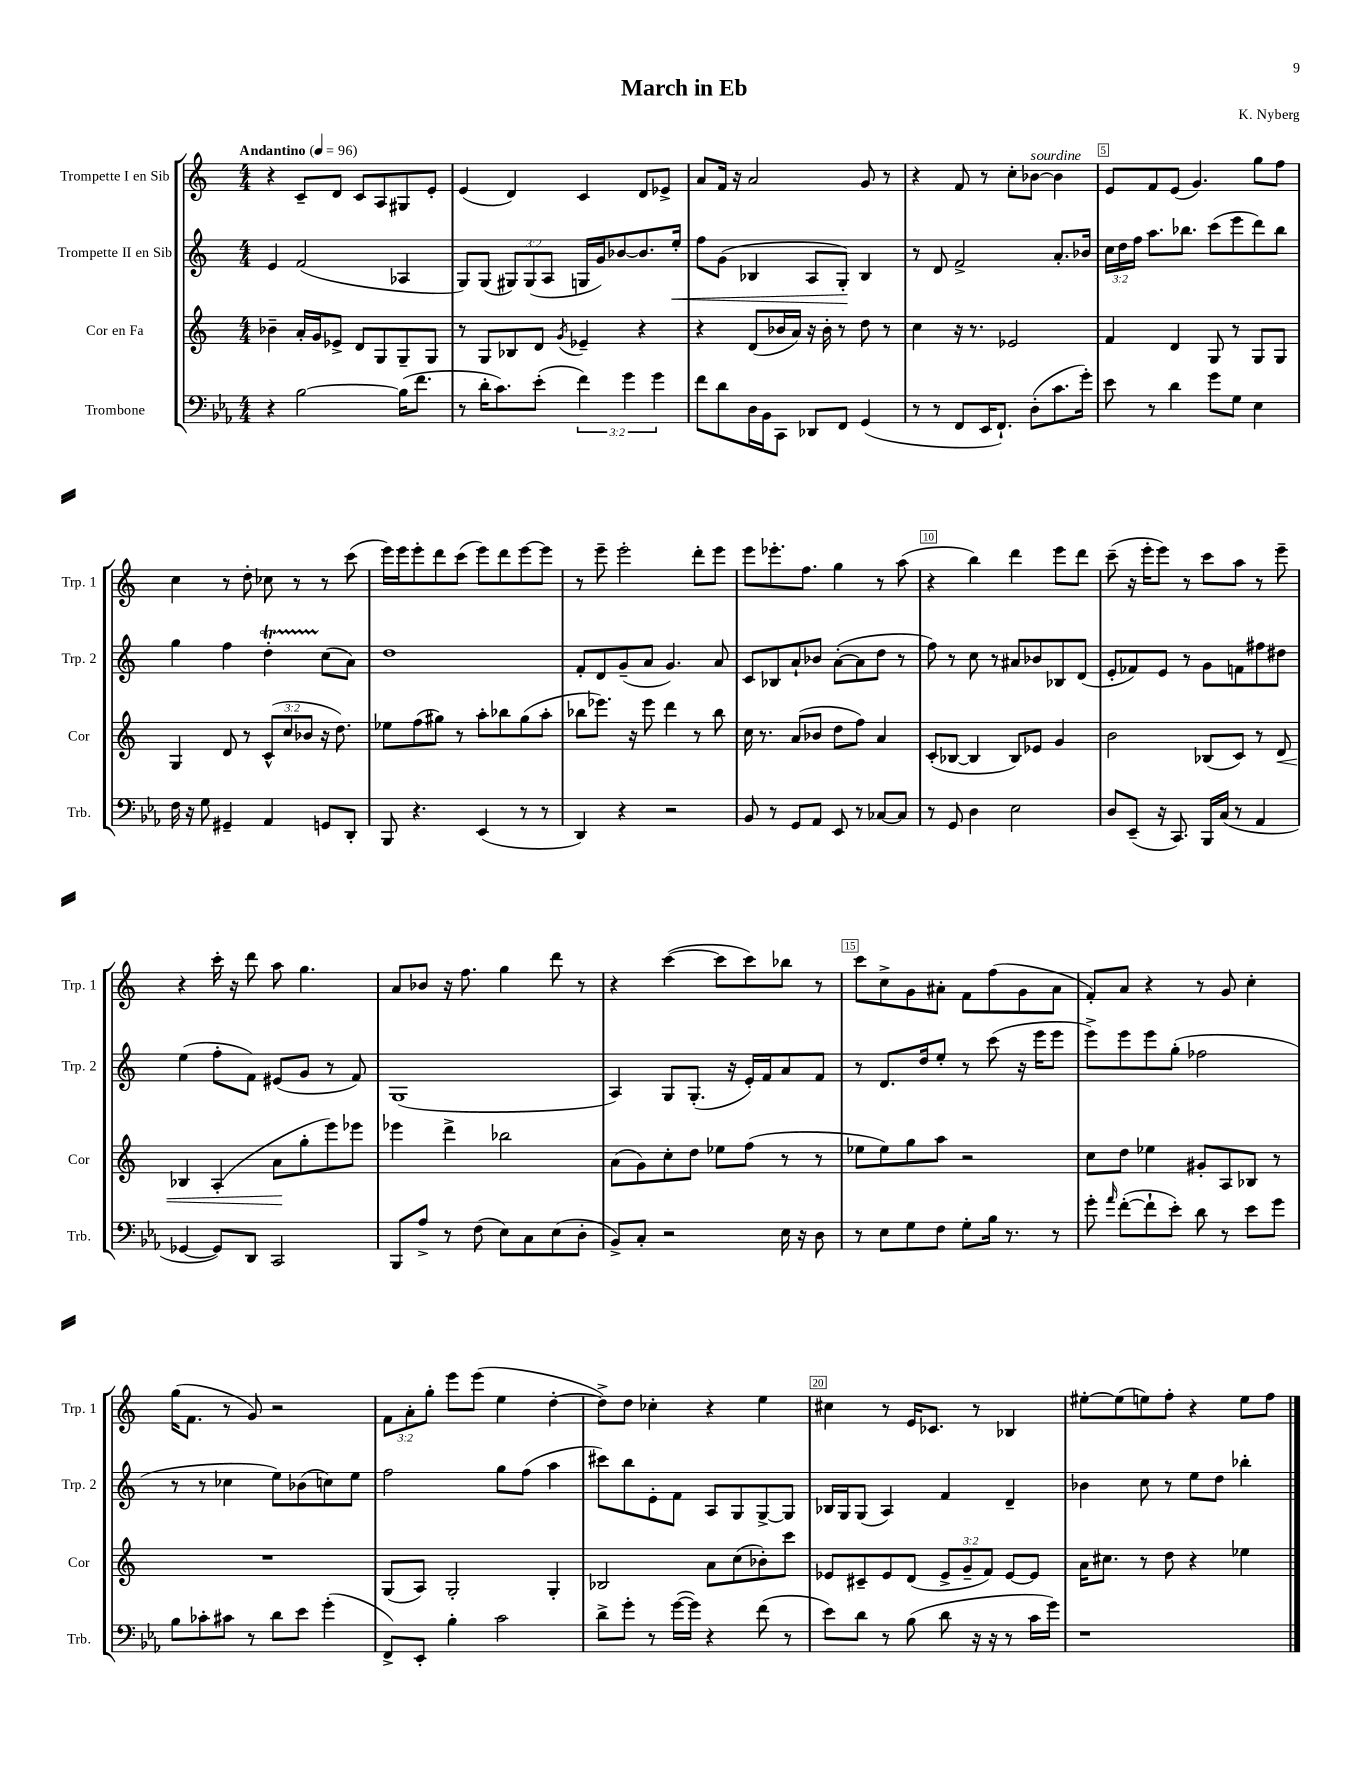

**kern	**kern	**kern	**kern
*staff4	*staff3	*staff2	*staff1
*clefF4	*clefG2	*clefG2	*clefG2
*k[b-e-a-]	*k[]	*k[]	*k[]
*M4/4	*M4/4	*M4/4	*M4/4
*MM96	*MM96	*MM96	*MM96
4r	4b-~	4e	4r
[2B-	16a'	(2f	8c~
.	16g	.	.
.	8e-^	.	8d
.	8d	.	8c
.	8G	.	8A
(16B-]	8G~	4A-	8G#
8.f	.	.	.
.	8G	.	8e'
=	=	=	=
8r	8r	8G)	(4e
16d'	8G	(8G	.
8.c)	.	.	.
.	8B-	12G#)	4d)
.	.	(12G#	.
(8e-'	8d	.	.
.	.	12A	.
.	8qg	.	.
6f)	4e-~	16G	4c
.	.	16g)	.
.	.	[8b-	.
6g	.	.	.
.	4r	8.b-]	8d
6g	.	.	.
.	.	.	8e-^
.	.	16ee'	.
=	=	=	=
8f	4r	8ff	8a
8d	.	(8g	16f
.	.	.	16r
16D	(8d	4B-	2a
16BB-	.	.	.
8CC	16b-	.	.
.	16a)	.	.
8DD-	16r	8A	.
.	16b-'	.	.
8FF	8r	8G')	.
(4GG	8dd	4B-	8g
.	8r	.	8r
=	=	=	=
8r	4cc	8r	4r
8r	.	8d	.
8FF	16r	2f^	8f
.	8.r	.	.
16EE-	.	.	8r
8.FF`)	.	.	.
.	2e-	.	8cc'
(8D'	.	.	[8b-
8.c	.	8.a'	4b-]
16g')	.	16b-	.
=	=	=	=
8e-	4f	24cc	8e
.	.	24dd	.
.	.	24ff	.
8r	.	8.aa	8f
4d	4d	.	(8e
.	.	8.bb-	.
.	.	.	4.g)
8g	8G	(8ccc	.
8G	8r	8eee	.
4E-	8G	8ddd)	8gg
.	8G	8bb-	8ff
=	=	=	=
16F	4G	4gg	4cc
16r	.	.	.
8G	.	.	.
4GG#~	8d	4ff	8r
.	8r	.	8dd'
4AA-	(12c^^	4dd'	8cc-
.	12cc	.	.
.	.	.	8r
.	12b-	.	.
8GG	16r	(8cc	8r
.	8.dd)	.	.
8DD'	.	8a)	(8ccc
=	=	=	=
8BBB-	8ee-	1dd	16eee)
.	.	.	16eee
4.r	(8ff	.	8eee'
.	8gg#)	.	8ddd
.	8r	.	(8ccc
(4EE-	8aa'	.	8eee)
.	8bb-	.	8ddd
8r	(8gg#	.	[8eee
8r	8aa'	.	8eee]
=	=	=	=
4DD)	8bb-	8f'	8r
.	8.eee-)	8d	8eee~
4r	.	(8g~	2eee'
.	16r	.	.
.	8eee-	8a	.
2r	4ddd	4.g)	.
.	8r	.	8ddd'
.	8bb-	8a	8eee
=	=	=	=
8BB-	16cc	8c	8eee
.	8.r	.	.
8r	.	8B-	8.eee-'
8GG	(8a	8a`	.
.	.	.	8.ff
8AA-	8b-	8b-	.
8EE-	8dd	([8a'	4gg
8r	8ff)	8a]	.
[8C-	4a	8dd	8r
8C-]	.	8r	(8aa
=	=	=	=
8r	(8c'	8ff)	4r
8GG	[8B-	8r	.
4D	4B-]	8cc	4bb)
.	.	8r	.
2E-	8B-)	8a#	4ddd
.	8e-	8b-	.
.	4g	8B-	8eee
.	.	(8d	8ddd
=	=	=	=
8D	2b	8e'	(8ccc~
(8EE-~	.	8f-)	16r
.	.	.	16eee'
16r	.	8e	8eee)
8.CC)	.	.	.
.	.	8r	8r
16BBB-	(8B-	8g	8ccc
(16C	.	.	.
8r	8c)	8f	8aa
4AA-	8r	8ff#	8r
.	8d	8dd#	8eee~
=	=	=	=
[4GG-	4B-	(4ee	4r
8GG-])	(4A'	8ff'	16ccc'
.	.	.	16r
8DD	.	8f)	8ddd
2CC	8a	(8e#	8aa
.	8gg'	8g	4.gg
.	8eee)	8r	.
.	8eee-	8f)	.
=	=	=	=
8BBB-	4eee-	(1G	8a
8A-^	.	.	8b-
8r	4ddd^	.	16r
.	.	.	8.ff
(8F	.	.	.
8E-)	2bb-	.	4gg
8C	.	.	.
(8E-	.	.	8ddd
8D'	.	.	8r
=	=	=	=
8BB-^)	(8a	4A)	4r
8C'	8g)	.	.
2r	8cc'	8G	([4ccc
.	8dd	(8.G'	.
.	8ee-	.	8ccc]
.	.	16r	.
.	(8ff	16e')	8ccc)
.	.	16f	.
16E-	8r	8a	8bb-
16r	.	.	.
8D	8r	8f	8r
=	=	=	=
8r	8ee-	8r	8ccc
8E-	8ee-)	8.d	8cc^
8G	8gg	.	8g
.	.	16dd	.
8F	8aa	8ee'	8a#'
8G'	2r	8r	8f
16B-	.	(8ccc	(8ff
8.r	.	.	.
.	.	16r	8g
.	.	16eee	.
8r	.	8eee	8a#
=	=	=	=
8g'	8cc	8eee^)	8f')
16qqa-	.	.	.
([8f'	8dd	8eee	8a
8f`]	4ee-	8eee	4r
8e-')	.	(8gg'	.
8d	8g#'	2ff-	8r
8r	8A	.	8g
8e-	8B-	.	4cc'
8g	8r	.	.
=	=	=	=
8B-	1r	8r	(16gg
.	.	.	8.f
8c-'	.	8r	.
8c#	.	4cc-	8r
8r	.	.	8g)
8d	.	8ee)	2r
8e-	.	(8b-	.
(4g'	.	8cc)	.
.	.	8ee	.
=	=	=	=
8FF^)	(8G	2ff	12f
.	.	.	12a'
8EE-'	8A)	.	.
.	.	.	12gg'
4B-'	2G'	.	8eee
.	.	.	(8eee
2c	.	8gg	4ee
.	.	(8ff	.
.	4G'	4aa	[4dd'
=	=	=	=
8d^	2B-	8ccc#)	8dd^])
8g'	.	8bb	8dd
8r	.	8e'	4cc-'
([16g	.	8f	.
16g])	.	.	.
4r	8a	8A	4r
.	(8cc	8G	.
(8f	8b-')	[8G^	4ee
8r	8ccc	8G]	.
=	=	=	=
8e-)	8e-	16B-	4cc#
.	.	16G	.
8d	8c#~	(8G	.
8r	8e-	4A)	8r
(8B-	(8d	.	16e
.	.	.	8.c-
8d	12e-^	4f	.
.	12g~	.	.
16r	.	.	8r
.	12f)	.	.
16r	.	.	.
8r	[8e-	4d~	4B-
16c	8e-]	.	.
16g)	.	.	.
=	=	=	=
1r	16a	4b-	[8ee#'
.	8.cc#	.	.
.	.	.	(8ee#]
.	8r	8cc	8ee)
.	8dd	8r	8ff'
.	4r	8ee	4r
.	.	8dd	.
.	4ee-	4bb-'	8ee
.	.	.	8ff
==	==	==	==
*-	*-	*-	*-
